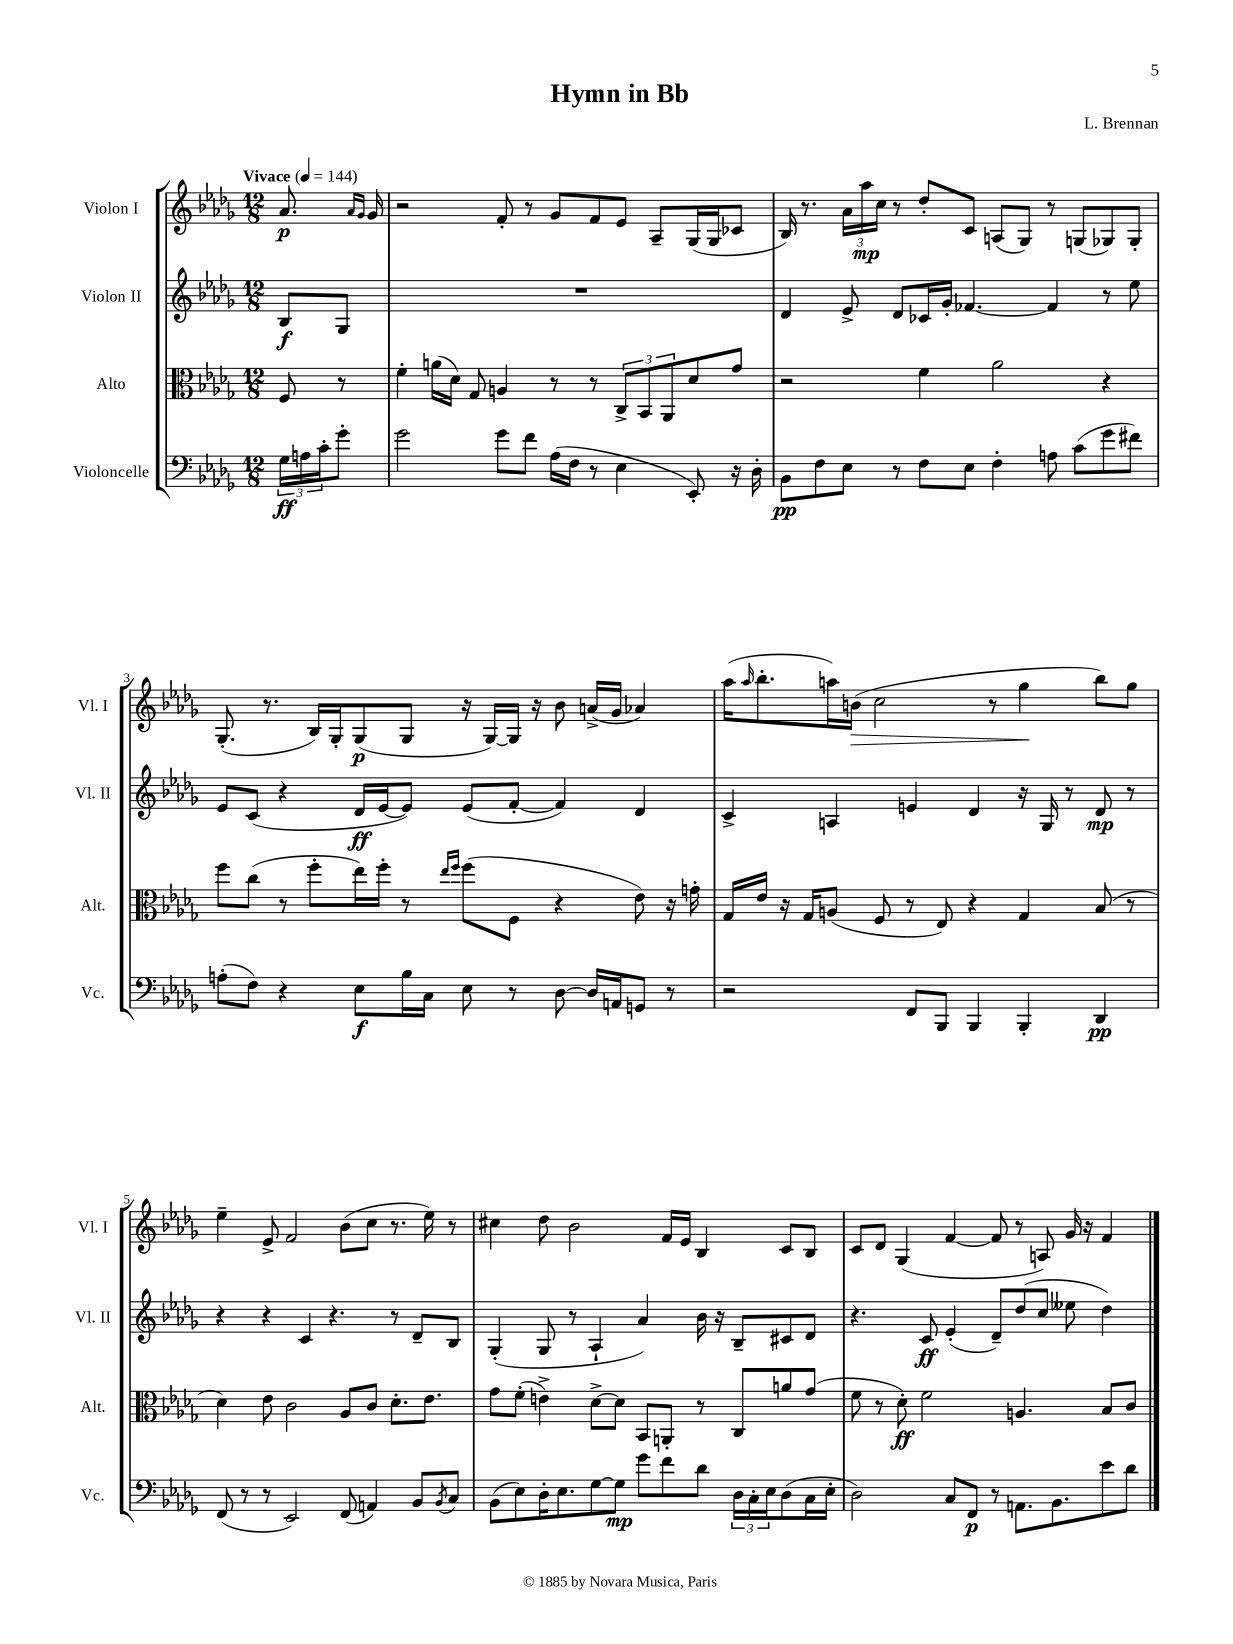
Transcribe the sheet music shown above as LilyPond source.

\header { title = "Hymn in Bb" composer = "L. Brennan" }
<<
\new StaffGroup <<
\new Staff = "s0" \with { instrumentName = "Violon I" shortInstrumentName = "Vl. I" } {
    \clef treble \key des \major \numericTimeSignature \time 12/8 \partial 4 \tempo "Vivace" 4 = 144
    aes'8.\p \grace { aes'16 ges'16 } ges'16 |
    r2 f'8-. r8 ges'8 f'8 ees'8 aes8-- ges16( ges16 ces'8 |
    bes16) r8. \tuplet 3/2 { aes'16 aes''16\mp c''16 } r8 des''8-. c'8 a8( ges8) r8 g8( ges8) ges8-. |
    ges8.-.( r8. bes16) ges16-. ges8\p( ges8 r16 ges16~) ges16 r16 bes'8 a'16->( ges'16 aes'4) |
    aes''16( \grace { aes''16 } bes''8.-. a''16) b'16\>( c''2 r8 ges''4\! bes''8) ges''8 |
    ees''4-- ees'8-> f'2 bes'8( c''8 r8. ees''16) r8 |
    cis''4 des''8 bes'2 f'16 ees'16 bes4 c'8 bes8 |
    c'8 des'8 ges4( f'4~ f'8 r8 a8) ges'16 r16 f'4 \bar "|." |
}
\new Staff = "s1" \with { instrumentName = "Violon II" shortInstrumentName = "Vl. II" } {
    \clef treble \key des \major \numericTimeSignature \time 12/8 \partial 4
    bes8\f ges8 |
    R1. |
    des'4 ees'8-> des'8 ces'16 ges'16-. fes'4.~ fes'4 r8 ees''8 |
    ees'8 c'8( r4 des'16\ff ees'16~ ees'8) ees'8( f'8~-. f'4) des'4 |
    c'4-> a4 e'4 des'4 r16 ges16 r8 des'8\mp r8 |
    r4 r4 c'4 r4. r8 des'8-- bes8 |
    ges4-.( ges8 r8 aes4-! aes'4) bes'16 r16 bes8-- cis'8 des'8 |
    r4. c'8\ff ees'4-.( des'8--) des''8( c''8 eeses''8 des''4) \bar "|." |
}
\new Staff = "s2" \with { instrumentName = "Alto" shortInstrumentName = "Alt." } {
    \clef alto \key des \major \numericTimeSignature \time 12/8 \partial 4
    f8 r8 |
    f'4-. a'16( des'16) ges8 a4 r8 r8 \tuplet 3/2 { c8-> bes,8 aes,8 } des'8 ges'8 |
    r2 f'4 aes'2 r4 |
    f''8 c''8( r8 f''8-. ees''16) f''16-. r8 \grace { ees''16 f''16 } f''8( f8 r4 ees'8) r16 g'16-. |
    ges16 ees'16 r16 ges16 a8( f8 r8 ees8) r4 ges4 bes8( r8 |
    des'4) ees'8 c'2 aes8 c'8 des'8.-. ees'8. |
    ges'8 f'8-.( e'4->) des'8~-> des'8 bes,8 a,8-. r8 c8 a'8 ges'8( |
    f'8 r8 des'8-.\ff) f'2 a4. bes8 c'8 \bar "|." |
}
\new Staff = "s3" \with { instrumentName = "Violoncelle" shortInstrumentName = "Vc." } {
    \clef bass \key des \major \numericTimeSignature \time 12/8 \partial 4
    \tuplet 3/2 { ges16\ff a16 c'16-. } ges'8-. |
    ges'2 ges'8 f'8 aes16( f16 r8 ees4 ees,8-.) r16 des16-. |
    bes,8\pp f8 ees8 r8 f8 ees8 f4-. a8 c'8( ges'8 fis'8) |
    a8-.( f8) r4 ees8\f bes16 c16 ees8 r8 des8~ des16 a,16 g,8 r8 |
    r2 f,8 bes,,8 bes,,4 bes,,4-. des,4\pp |
    f,8( r8 r8 ees,2) f,8( a,4) bes,8 \acciaccatura { bes,8 } c8 |
    bes,8( ees8) des16-. ees8. ges8~ ges8\mp ges'8 f'8 des'8 \tuplet 3/2 { des16 c16-. ees16 } des8( c16 ees16-. |
    des2) c8 f,8\p r8 a,8. bes,8. ees'8 des'8 \bar "|." |
}
>>
>>
